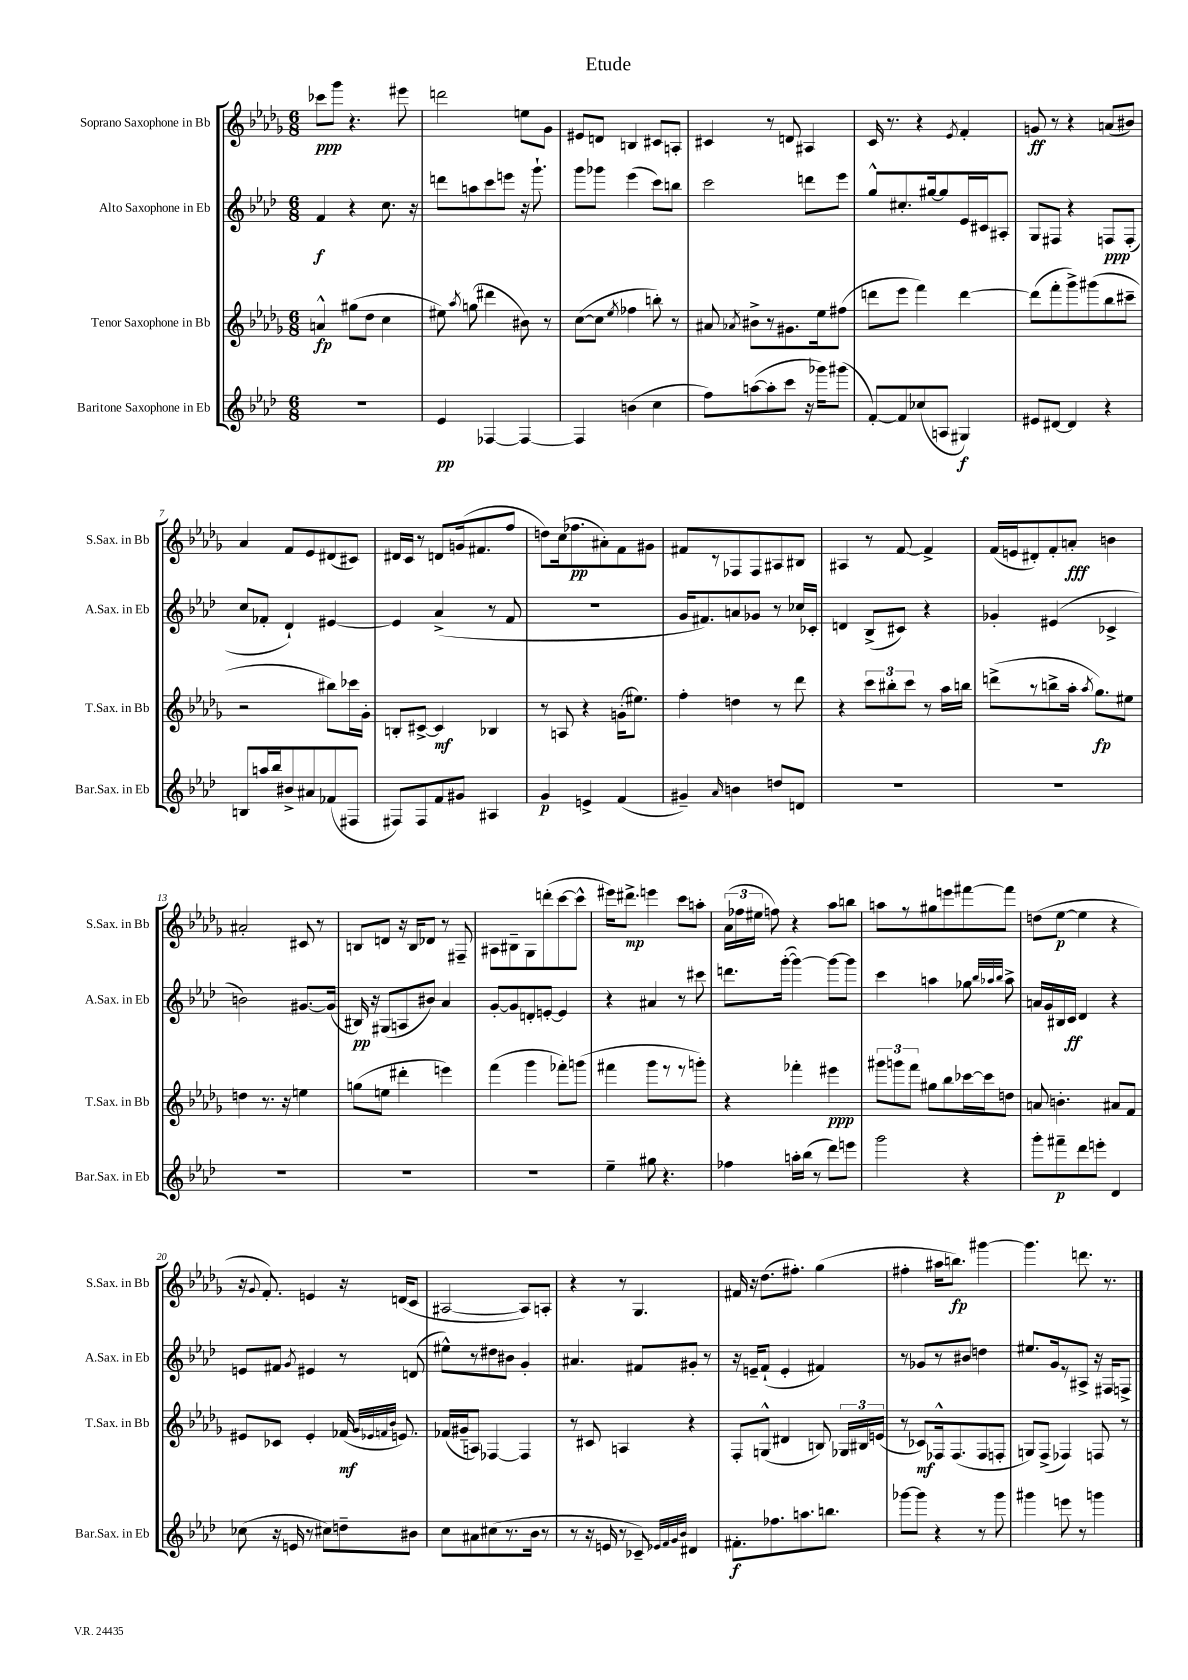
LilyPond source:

\header { title = "Etude" }
<<
\new StaffGroup <<
\new Staff = "s0" \with { instrumentName = "Soprano Saxophone in Bb" shortInstrumentName = "S.Sax. in Bb" } {
    \clef treble \key des \major \numericTimeSignature \time 6/8
    \autoBeamOff ces'''8[\ppp ges'''8] r4. eis'''8 |
    d'''2 e''8[ ges'8] |
    eis'8[ d'8] b4 cis'8[ a8]-. |
    cis'4 r8 d'8 ais4 |
    c'16 r8. r4 \acciaccatura { ees'8 } f'4-. |
    g'8\ff r8 r4 a'8[( bis'8]) |
    aes'4 f'8[ ees'8 dis'8( cis'8]) |
    dis'16[ c'16] r8 d'8[ g'16( fis'8. f''8] |
    d''8[) c''16( fes''8.\pp ais'8-.) f'8 gis'8] |
    fis'8[ r8 fes8 fes8 ais8 bis8] |
    ais4 r8 f'8~ f'4-> |
    f'16[( e'16 dis'8-.) f'8-. a'8]-.\fff b'4 |
    ais'2-. cis'8 r8 |
    b8[ d'8] r16 b16[ des'8] r8 fis8-- |
    ais8[ bis8-- ges8 d'''8-.( c'''8~ c'''8]-^ |
    eis'''16[) dis'''8.]->\mp e'''4 c'''8[ a''8]-. |
    \tuplet 3/2 { aes'16[( fes''16 eis''16] } f''8) r4 aes''8[ b''8] |
    a''8[ r8 gis''8 e'''8 fis'''8~ fis'''8] |
    d''8[( ees''8]~\p ees''4 r4 |
    r16 \appoggiatura { ges'8 } f'8.-.) e'4 r16 d'16[( c'8] |
    ais2~ ais8[) a8]-. |
    r4 r8 ges4. |
    fis'16 r16 des''8.[( fis''8.]-.) ges''4( |
    fis''4-. ais''16[ b''8.]\fp) gis'''4~ |
    gis'''4. d'''8. r8. \bar "|." |
}
\new Staff = "s1" \with { instrumentName = "Alto Saxophone in Eb" shortInstrumentName = "A.Sax. in Eb" } {
    \clef treble \key aes \major \numericTimeSignature \time 6/8
    \autoBeamOff f'4\f r4 c''8. r16 |
    d'''8[ a''8 c'''8 e'''8] r16 g'''8.-! |
    g'''8[ ges'''8] ees'''4( c'''8[) b''8] |
    c'''2 d'''8[ ees'''8] |
    g''8[-^ cis''8.-. gis''16~ gis''8 ees'16 cis'16 ais8]-. |
    g8[ fis8] r4 f8[\ppp f8]-.( |
    c''8[ fes'8]-. des'4-!) eis'4~ |
    eis'4 aes'4->( r8 f'8 |
    R2. |
    g'16[ fis'8.) a'8 ges'8] r8 ces''16[ ces'16]-. |
    d'4 bes8[->( cis'8]) r4 |
    ges'4-. eis'4( ces'4-> |
    b'2) gis'8.[~ gis'16]( |
    bis16\pp) r16 gis8[( a8 bis'8]) aes'4 |
    g'8[~-. g'8 d'8-. e'8]~-. e'4 |
    r4 ais'4 r8 cis'''8 |
    d'''8.[ g'''16]~-.( g'''4~) g'''8[~ g'''8] |
    c'''4 a''4 ges''8 \grace { bes''32[ aes''32 bes''32] } aes''8-> |
    a'16[ g'16 bis16 c'16]\ff des'4 r4 |
    e'8[ fis'8] \acciaccatura { g'8 } eis'4 r8 d'8( |
    eis''8[-^) r8 dis''8 bis'8] g'4-. |
    ais'4. fis'8[ gis'8]-. r8 |
    r16 e'16[-- f'8]-!( e'4-. fis'4) |
    r8 ges'8[ r8 bis'8] d''4 |
    eis''8.[ g'16 r8 ais8]-> r16 fis16[ f8]-> \bar "|." |
}
\new Staff = "s2" \with { instrumentName = "Tenor Saxophone in Bb" shortInstrumentName = "T.Sax. in Bb" } {
    \clef treble \key des \major \numericTimeSignature \time 6/8
    \autoBeamOff a'4-^\fp gis''8[( des''8] c''4 |
    eis''8) \acciaccatura { aes''8 } g''8( dis'''4 bis'8) r8 |
    c''8[~( c''8] \acciaccatura { ees''8 } fes''4 b''8-.) r8 |
    ais'8 \acciaccatura { aes'8 } bis'8[-> r8 gis'8. ees''16 fis''8]( |
    d'''8[ ees'''8] f'''4) d'''4~ |
    d'''8[( f'''8-. ges'''8->) gis'''8( bes''8 cis'''8]-- |
    r2 bis''8[) ces'''16 ges'16]-. |
    b8[-. cis'8]~-> cis'4\mf bes4 |
    r8 a8 r4 g'16[-.( eis''8.]) |
    f''4-. d''4 r8 des'''8 |
    r4 \tuplet 3/2 { c'''8[ bis''8-. c'''8] } r8 aes''16[ b''16] |
    d'''8[->( r8 b''8-> aes''16]-. \acciaccatura { aes''8 } ges''8.[\fp) eis''8] |
    d''4 r8. r16 e''4 |
    g''8[( e''8] dis'''4-. e'''4) |
    f'''4( ges'''4 fes'''8[-.) g'''8]( |
    fis'''4 ges'''8[ r8 r8 g'''8]-.) |
    r4 fes'''4-. eis'''4\ppp |
    \tuplet 3/2 { gis'''8[ g'''8 f'''8] } gis''8[ bes''8 ces'''16~ ces'''16 d''8] |
    a'8 b'4.-. ais'8[ f'8] |
    eis'8[ ces'8] eis'4-. fes'16\mf( \grace { ges'32[ ees'32 f'32 bes'32] } e'8.) |
    fes'16[( gis'16-- a8]) fes4~ fes4 |
    r8 cis'8 a4 r4 |
    f8[-. g8]-^( dis'4 b8) \tuplet 3/2 { ges16[ bis16 e'16]( } |
    r8 ces'8[\mf) fes16-^ fes8.( fes8 f8]-. |
    g8[) f8]->( fes4) f8 r8 \bar "|." |
}
\new Staff = "s3" \with { instrumentName = "Baritone Saxophone in Eb" shortInstrumentName = "Bar.Sax. in Eb" } {
    \clef treble \key aes \major \numericTimeSignature \time 6/8
    \autoBeamOff R2. |
    ees'4\pp fes4~ fes4~ |
    fes4 b'4( c''4 |
    f''8[) a''8~( a''8-. c'''8] r16 ges'''16[) gis'''8]( |
    f'8[~-.) f'8 ces''8( a8] gis4\f) |
    eis'8[ dis'8]~ dis'4 r4 |
    b8[ a''16 bes''16 bis'8-> ais'8 fes'8( fis8] |
    fis8[) fis8 f'8 gis'8] ais4 |
    g'4\p e'4-> f'4( |
    gis'4--) \grace { aes'16 } b'4 d''8[ d'8] |
    R2. |
    R2. |
    R2. |
    R2. |
    R2. |
    ees''4-- gis''8 r4. |
    fes''4 a''16[-. bes''16]( r8 des'''8[) e'''8] |
    g'''2 r4 |
    g'''8[-. fis'''8--\p des'''8 e'''8]-. des'4 |
    ces''8( r16 e'16 r8 cis''8[) d''8-- bis'8] |
    c''8[ ais'8 cis''8( r8. bes'16] r8 |
    r8 r16 e'16 r8 ces'8--) \grace { ees'32[ f'32 g'32 bes'32] } dis'4 |
    fis'8.[-.\f fes''8. a''8. b''8.] |
    ges'''8[~ ges'''8] r4 r8 ges'''8 |
    gis'''4 e'''8 r8 g'''4 \bar "|." |
}
>>
>>
